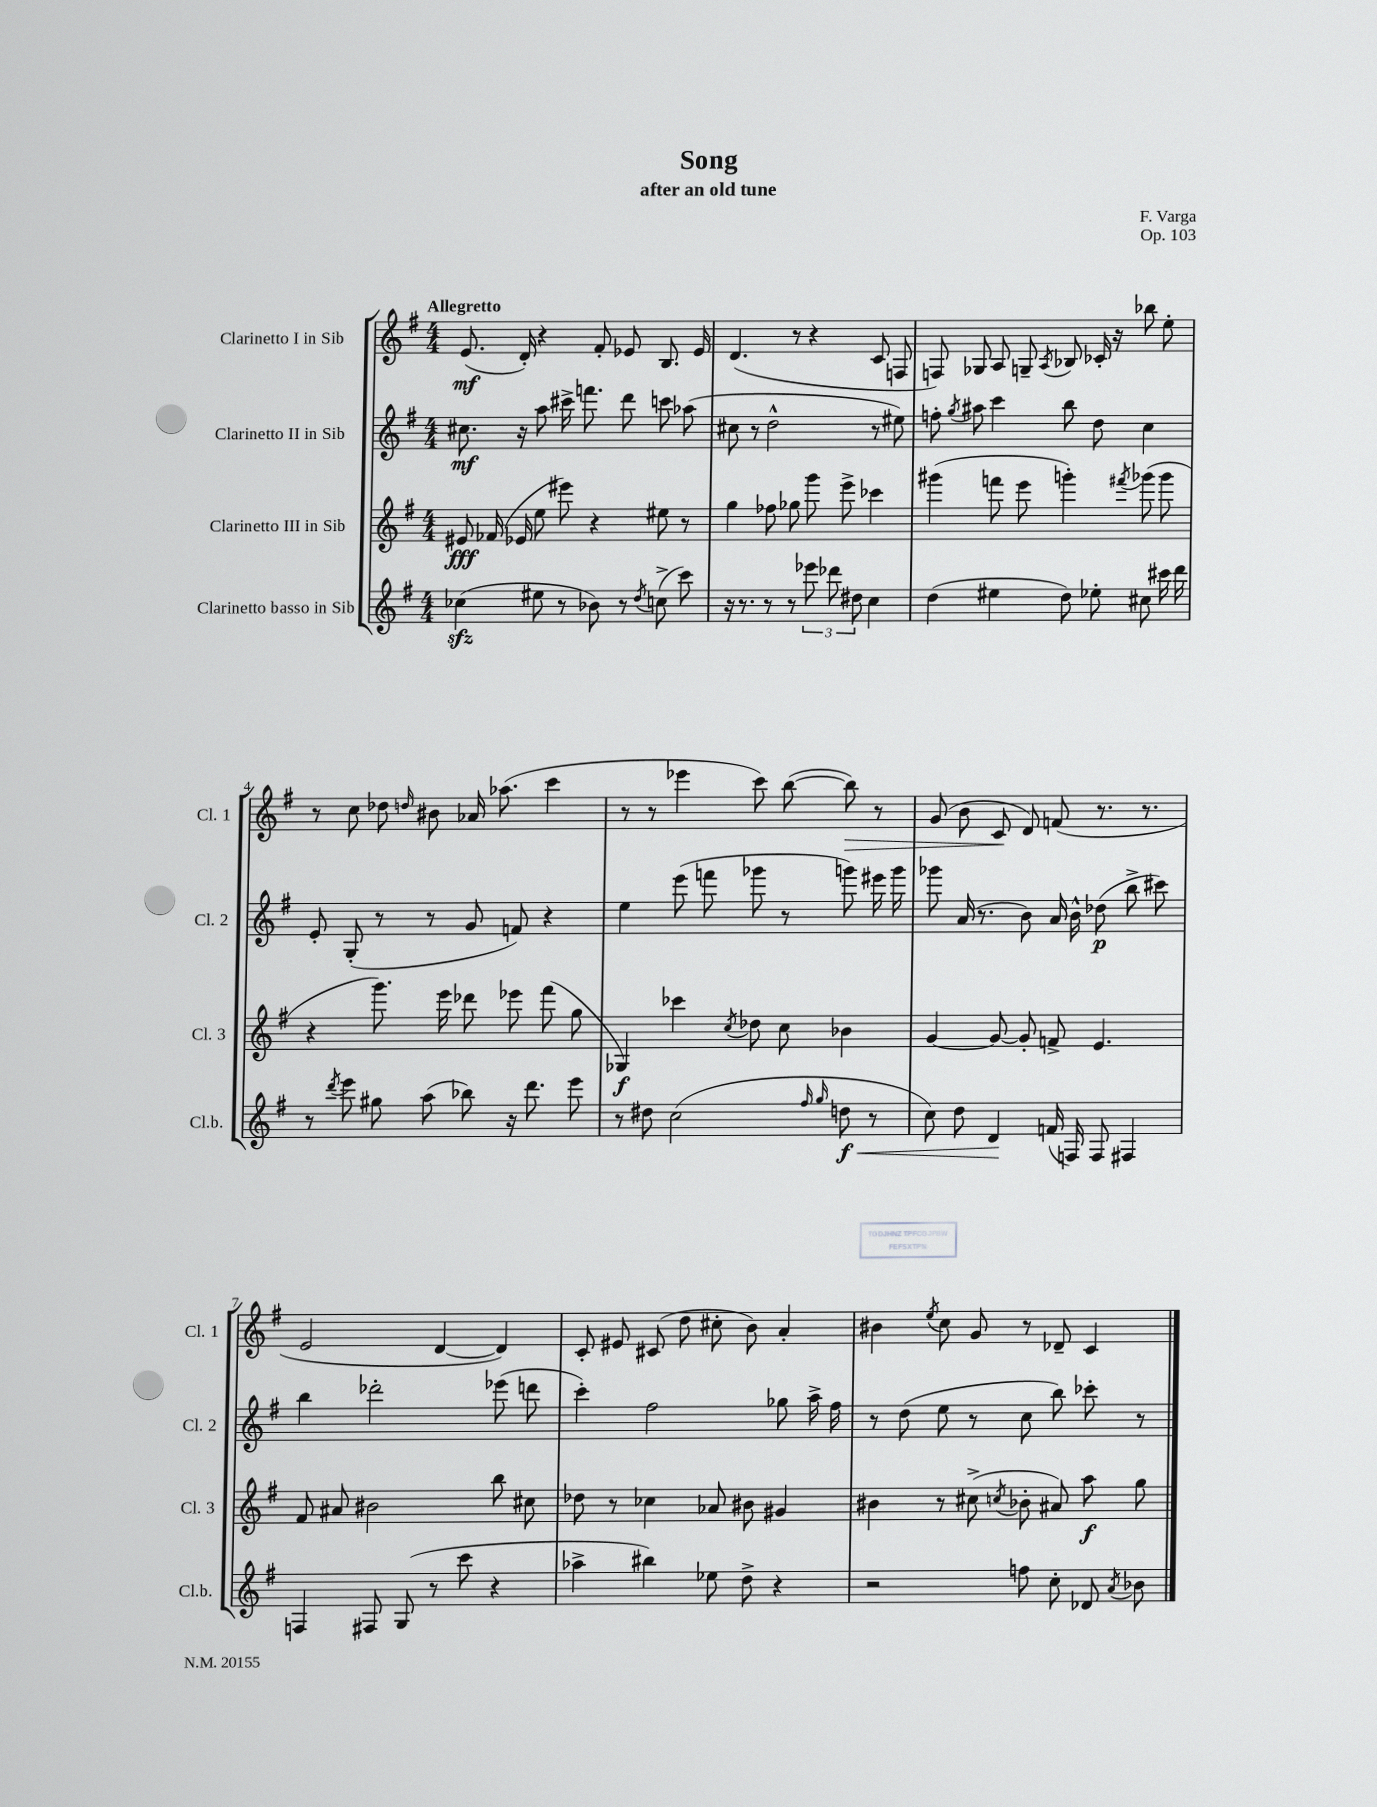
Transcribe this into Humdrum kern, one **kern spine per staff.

**kern	**kern	**kern	**kern
*staff4	*staff3	*staff2	*staff1
*clefG2	*clefG2	*clefG2	*clefG2
*k[f#]	*k[f#]	*k[f#]	*k[f#]
*M4/4	*M4/4	*M4/4	*M4/4
(4cc-	8e#	8.cc#	(8.e
.	(16f-	.	.
.	16e-	16r	16d')
8ee#	8ee	8aa	4r
8r	8eee#)	16ccc#^	.
.	.	8.fff	.
8b-)	4r	.	8f#'
8r	.	8ddd	8e-
8qdd	.	.	.
(8cc^	8ee#	8ccc	8.B
8ccc)	8r	(8aa-	.
.	.	.	16e-
=	=	=	=
16r	4gg	8cc#	(4.d
8.r	.	.	.
.	.	8r	.
8r	8ff-	2dd^^	.
8r	8gg-	.	8r
12eee-	8ggg	.	4r
12ddd-	.	.	.
.	8eee^	.	.
12dd#	.	.	.
4cc	4ccc-	8r	8c
.	.	8ee#)	8F
=	=	=	=
(4dd	(4ggg#	8ff'	8F)
.	.	8qgg	.
.	.	8aa#	8G-
4ee#	8fff	4ccc	8A
.	8eee	.	8G~
.	.	.	8qA
8dd)	4ggg')	8bb	8B-
8ee-'	.	8dd	16c-'
.	.	.	16r
.	8qfff#	.	.
8cc#	(8ggg-	4cc	8bb-
16ccc#	8ggg-	.	8ee'
16ddd	.	.	.
=	=	=	=
8r	4r	8e'	8r
8qddd	.	.	.
8eee	.	(8G'	8cc
8gg#	8.ggg)	8r	8dd-
.	.	.	16qqdd
(8aa	.	8r	8b#
.	16eee	.	.
8bb-)	8ddd-	8g	16a-
.	.	.	(8.aa-
16r	8eee-	8f)	.
8.ddd	.	.	.
.	(8fff#	4r	4ccc
8eee	8gg	.	.
=	=	=	=
8r	4G-)	4ee	8r
8dd#	.	.	8r
(2cc	4ccc-	(8eee	4eee-
.	.	8fff	.
.	8qcc	.	.
.	8dd-	8ggg-	8ccc)
.	8cc	8r	([8bb
16qqff#	.	.	.
16qqgg	.	.	.
8dd	4b-	8ggg)	8bb])
8r	.	16eee#	8r
.	.	16ggg	.
=	=	=	=
8cc)	[4g	8ggg-	(8g
8dd	.	(16a	8b
.	.	8.r	.
4d	8g_	.	8c
.	8g']	8b)	8d)
(16f	8f^	16a	(8f
16F)	.	16b^^	.
8F	4.e	(8dd-	8.r
4F#	.	8bb^	.
.	.	.	8.r
.	.	8ccc#)	.
=	=	=	=
4F	8f#	4bb	2e
.	8a#	.	.
8F#	2b#	2ddd-'	.
(8G	.	.	.
8r	.	.	[4d
8ccc	.	.	.
4r	8bb	(8eee-	4d])
.	8cc#	8ddd	.
=	=	=	=
4aa-^	8dd-	4ccc')	8c'
.	8r	.	8e#
4bb#)	4cc-	2ff#	(8c#
.	.	.	8dd
8ee-	8a-	.	8cc#'
8dd^	8b#	.	8b)
4r	4g#	8gg-	4a'
.	.	16aa^	.
.	.	16ff#	.
=	=	=	=
2r	4b#	8r	4b#
.	.	(8dd	.
.	.	.	8qee
.	8r	8ee	8cc
.	(8cc#^	8r	8g
.	8qcc	.	.
8ff	8b-'	8cc	8r
8cc'	8a#)	8bb)	8d-~
8d-	8aa	8ccc-'	4c
8qa	.	.	.
8b-	8gg	8r	.
==	==	==	==
*-	*-	*-	*-
